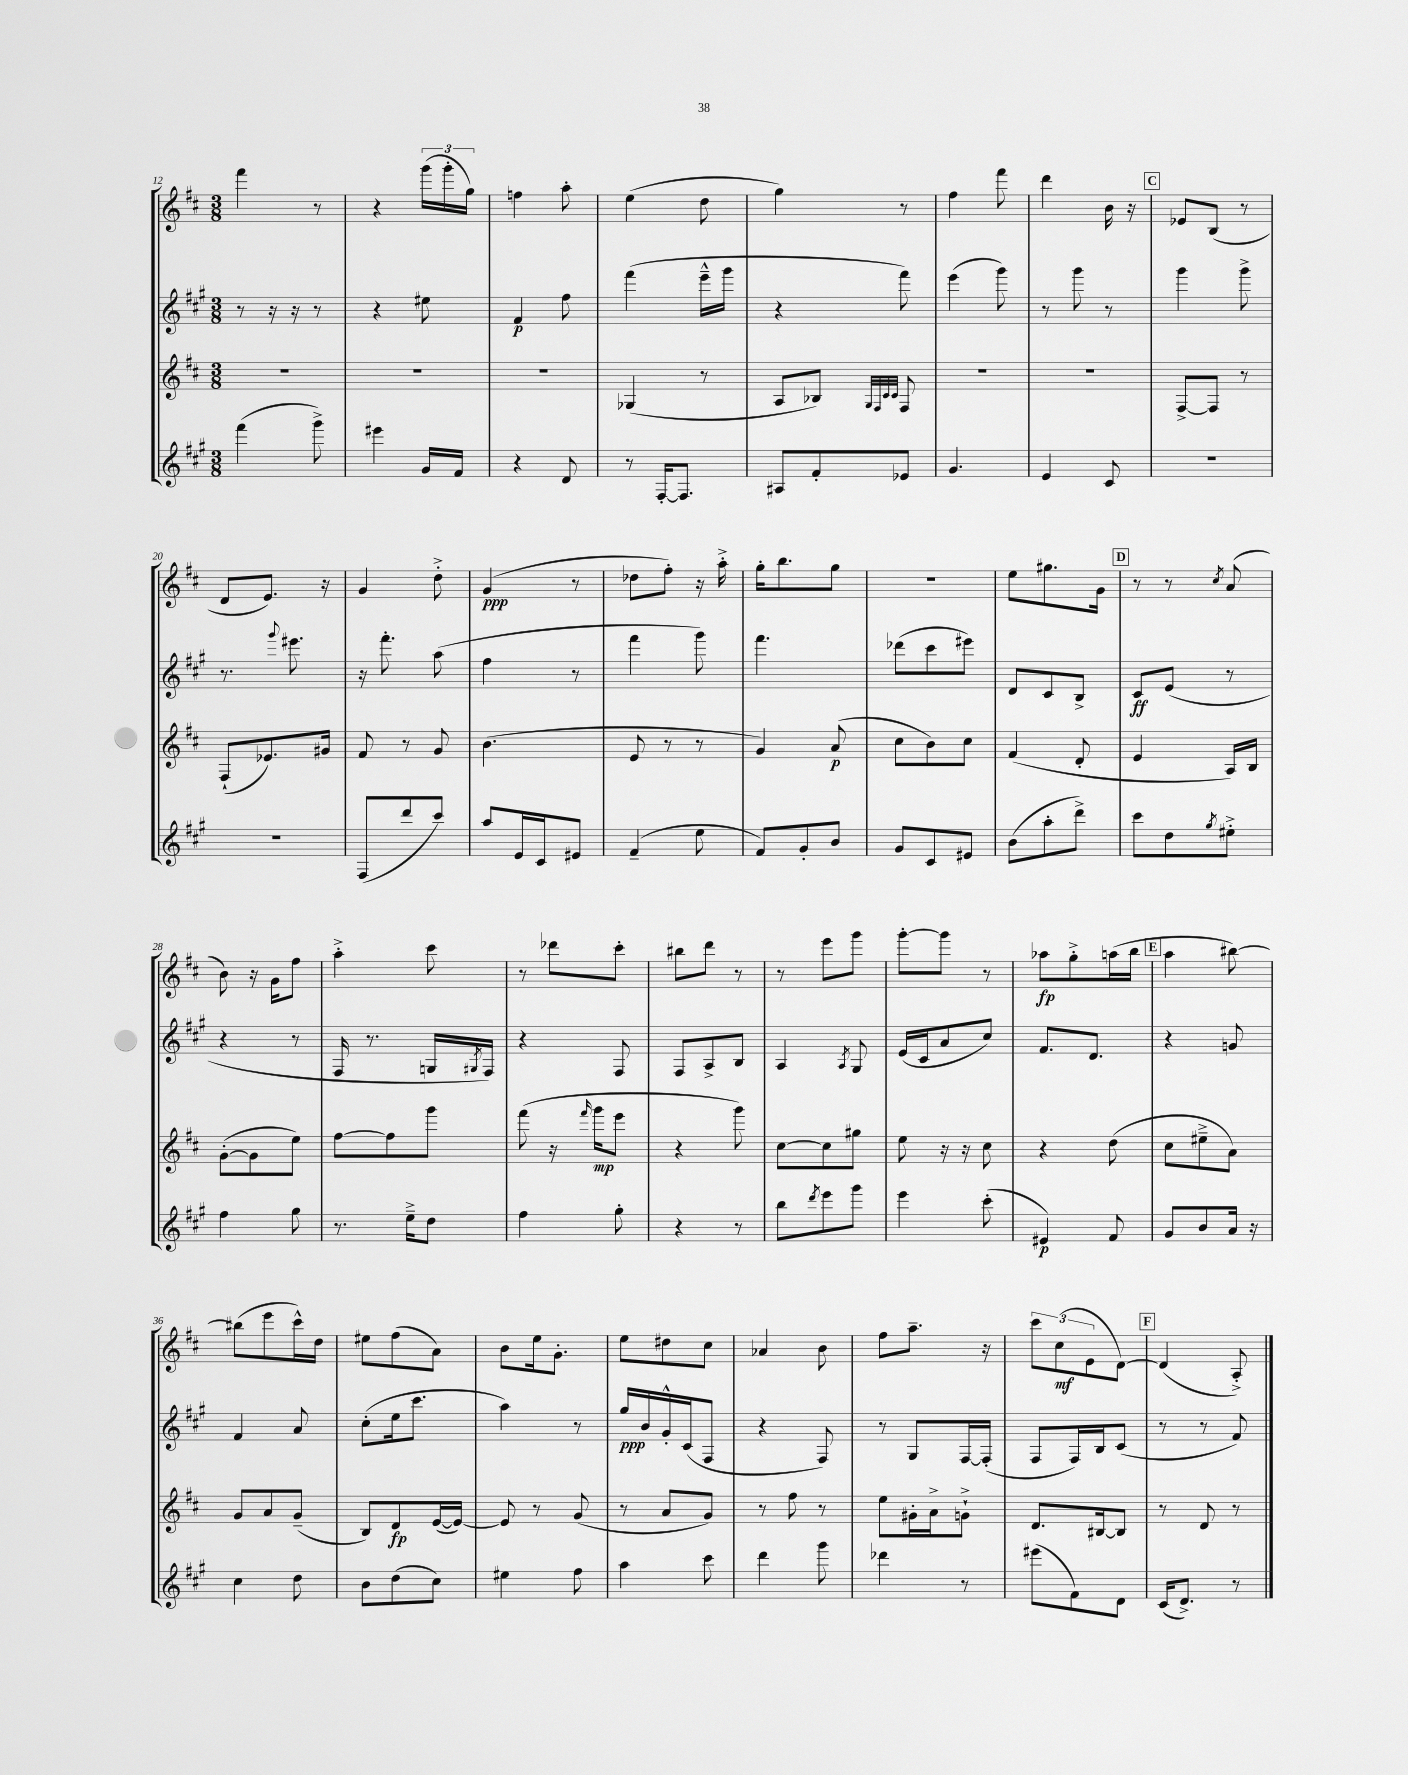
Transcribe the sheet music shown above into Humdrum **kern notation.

**kern	**kern	**kern	**kern
*staff4	*staff3	*staff2	*staff1
*clefG2	*clefG2	*clefG2	*clefG2
*k[f#c#g#]	*k[f#c#]	*k[f#c#g#]	*k[f#c#]
*M3/8	*M3/8	*M3/8	*M3/8
(4fff#	4.r	8r	4fff#
.	.	16r	.
.	.	16r	.
8ggg#^)	.	8r	8r
=	=	=	=
4eee#	4.r	4r	4r
16g#	.	8ee#	(24ggg
.	.	.	24ggg'
16f#	.	.	.
.	.	.	24gg)
=	=	=	=
4r	4.r	4f#	4ff
8d	.	8ff#	8aa'
=	=	=	=
8r	(4G-	(4fff#	(4ee
[16F#'	.	.	.
8.F#]	.	.	.
.	8r	16eee~^^	8dd
.	.	16ggg#	.
=	=	=	=
8A#	8A	4r	4gg)
8f#'	8B-)	.	.
.	32qqG	.	.
.	32qqF#	.	.
.	32qqc#	.	.
.	32qqc#	.	.
8e-	8F#	8fff#)	8r
=	=	=	=
4.g#	4.r	(4eee	4ff#
.	.	8ggg#)	8fff#
=	=	=	=
4e	4.r	8r	4ddd
.	.	8ggg#	.
8c#	.	8r	16b
.	.	.	16r
=	=	=	=
4.r	[8F#^	4ggg#	8e-
.	8F#]	.	(8B
.	8r	8ggg#^	8r
=	=	=	=
4.r	(8F#`	8.r	8d
.	8.e-)	.	8.e)
.	.	8qqggg#	.
.	.	8.eee#	.
.	16g#	.	16r
=	=	=	=
(8F#	8f#	16r	4g
.	.	8.fff#'	.
8ddd	8r	.	.
8ccc#)	8g	(8aa	8dd'^
=	=	=	=
8aa	(4.b	4ff#	(4g
16e	.	.	.
16c#	.	.	.
8e#	.	8r	8r
=	=	=	=
(4f#~	8e	4fff#	8dd-
.	8r	.	8ff#')
8ee	8r	8ggg#)	16r
.	.	.	16aa'^
=	=	=	=
8f#)	4g)	4.fff#	16gg'
.	.	.	8.bb
8g#'	.	.	.
8b	(8a	.	8gg
=	=	=	=
8g#	8cc#	(8ddd-	4.r
8c#	8b)	8ccc#	.
8e#	8cc#	8eee#)	.
=	=	=	=
(8b	(4f#	8d	8ee
8aa'	.	8c#	8.gg#
8ddd^)	8d'	8B^	.
.	.	.	16g
=	=	=	=
8ccc#	4e	8c#	8r
8dd	.	(8e	8r
8qgg#	.	.	8qcc#
8ee#'^	16A)	8r	(8a
.	16B	.	.
=	=	=	=
4ff#	([8g'	4r	8b)
.	8g]	.	16r
.	.	.	16g
8gg#	8ee)	8r	8ff#
=	=	=	=
8.r	[8ff#	16F#	4aa'^
.	.	8.r	.
.	8ff#]	.	.
16ee~^	.	.	.
8dd	8ggg	16G	8ccc#
.	.	8qG#	.
.	.	16F#)	.
=	=	=	=
4ff#	(8fff#	4r	8r
.	16r	.	8ddd-
.	16qqfff#	.	.
.	16ggg	.	.
8gg#'	8eee	8F#	8ccc#'
=	=	=	=
4r	4r	8F#	8bb#
.	.	8A^	8ddd
8r	8ggg)	8B	8r
=	=	=	=
8bb	[8cc#	4A	8r
8qddd	.	.	.
8eee	8cc#]	.	8eee
.	.	8qA	.
8ggg#	8gg#	8G#	8ggg
=	=	=	=
4eee	8ee	(16e	[8ggg'
.	.	16c#	.
.	16r	8a	8ggg]
.	16r	.	.
(8ccc#'	8cc#	8cc#)	8r
=	=	=	=
4e#)	4r	8.f#	8aa-
.	.	.	8gg'^
.	.	8.d	.
8f#	(8dd	.	(16aa
.	.	.	16bb
=	=	=	=
8g#	8cc#	4r	4aa
8b	8ee#~^	.	.
16a	8a)	8g	[8bb#)
16r	.	.	.
=	=	=	=
4cc#	8g	4f#	(8bb#]
.	8a	.	8eee
8dd	(8g~	8a	16ccc#^^)
.	.	.	16dd
=	=	=	=
8b	8B)	(8cc#'	8ee#
(8dd	8d	16ee	(8ff#
.	.	8.ccc#	.
8cc#)	([16e	.	8a)
.	16e_)	.	.
=	=	=	=
4ee#	8e]	4aa)	8b
.	8r	.	16ee
.	.	.	8.g'
8ff#	(8g	8r	.
=	=	=	=
4aa	8r	16gg#	8ee
.	.	16b	.
.	8a	16g#'^^	8dd#
.	.	(16c#	.
8ccc#	8g)	8F#	8cc#
=	=	=	=
4ddd	8r	4r	4a-
.	8ff#	.	.
8ggg#	8r	8F#)	8b
=	=	=	=
4ddd-	8ee	8r	8ff#
.	16g#'	8G#	8.aa~
.	16a^	.	.
8r	8g`^	[16F#	.
.	.	(16F#']	16r
=	=	=	=
(8eee#	8.d	8F#	12ccc#
.	.	.	(12cc#
8f#)	.	16F#)	.
.	.	.	12e
.	[16B#	16B	.
8d	8B#]	(8c#	[8d)
=	=	=	=
(16c#	8r	8r	(4d]
8.d^)	.	.	.
.	8d	8r	.
8r	8r	8f#)	8A'^)
==	==	==	==
*-	*-	*-	*-
